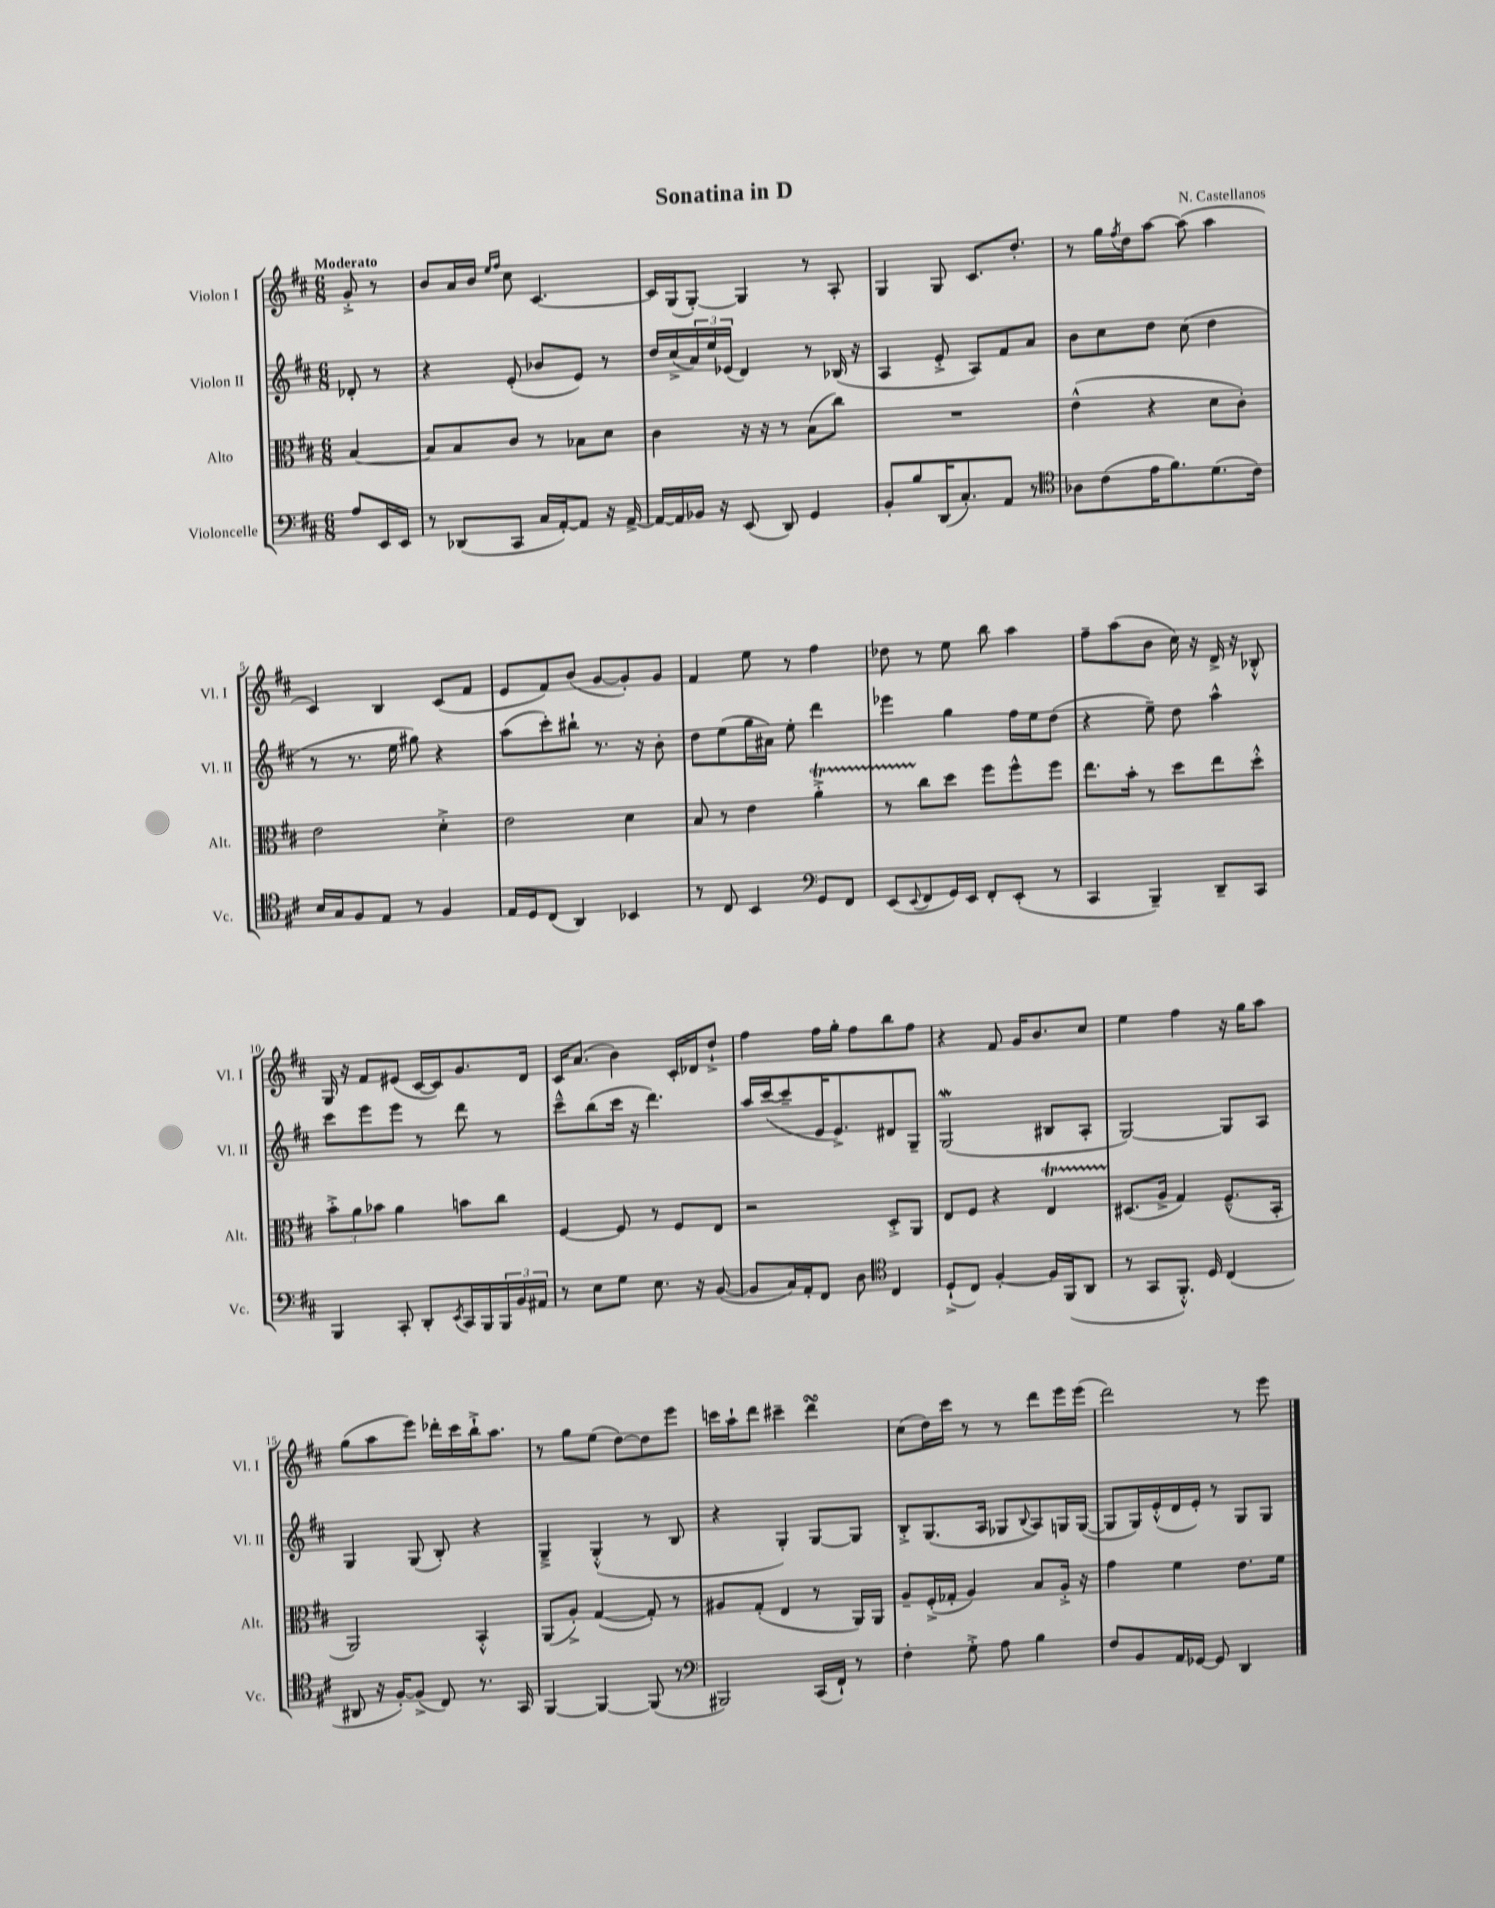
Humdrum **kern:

**kern	**kern	**kern	**kern
*staff4	*staff3	*staff2	*staff1
*clefF4	*clefC3	*clefG2	*clefG2
*k[f#c#]	*k[f#c#]	*k[f#c#]	*k[f#c#]
*M6/8	*M6/8	*M6/8	*M6/8
8A	[4B	8d-'	8g'^
16EE	.	8r	8r
16EE	.	.	.
=	=	=	=
8r	8B]	4r	8b
(8DD-	8B	.	16a
.	.	.	16b
.	.	.	16qqee
.	.	.	16qqff#
8CC#	8c#	(8e'	8cc#
16C#	8r	8b-	[4.c#
[16AA')	.	.	.
8AA]	8B-	8e)	.
16r	8d	8r	.
[16AA^	.	.	.
=	=	=	=
16AA_	4c#	16dd	16c#]
16AA]	.	(16cc#^	(16G
16BB-	.	24a)	[8G')
.	.	24ee	.
16r	.	.	.
.	.	(24e-	.
(8EE	16r	4d)	4G]
.	16r	.	.
8DD)	8r	.	.
4GG	(8B	8r	8r
.	8cc#)	(16B-	8A'
.	.	16r	.
=	=	=	=
8BB'	2.r	4A	4G
8B	.	.	.
(16DD	.	8e'^	8G
8.C#')	.	.	.
.	.	8A)	8.c#
8AA	.	8f#	.
.	.	.	8.dd'
8r	.	8a	.
=	=	=	=
*clefC4	*	*	*
8A-	(4e^^	8b	8r
(8c#	.	8cc#	16gg
.	.	.	8qff#
.	.	.	16dd
16e	4r	8dd	[8aa
8.f#)	.	.	.
.	.	(8cc#	(8aa]
(8.d	8d	4dd	4aa
.	8c#')	.	.
16c#)	.	.	.
=	=	=	=
16B	2e	8r	4c#)
16G	.	.	.
8F#	.	8.r	.
8E	.	.	4B
.	.	16ee	.
8r	.	8gg#)	.
4F#	4d'^	4r	(8c#
.	.	.	8f#
=	=	=	=
16E	2e	(8aa	8e
16D	.	.	.
(8C#	.	8ccc#')	8f#)
4AA)	.	8bb#`	(8b
.	.	8.r	[8g
4BB-	4d	.	8g'])
.	.	16r	.
.	.	8b'	8g
=	=	=	=
8r	8B	8dd	4f#
8C#	8r	(8ee	.
4BB	4e	16gg	8ee
.	.	16a#)	.
.	.	8ee'	8r
*clefF4	*	*	*
8GG	4a'^	4ddd	4ff#
8FF#	.	.	.
=	=	=	=
(8EE	8r	4eee-	8dd-
8qqEE	.	.	.
8FF#	8cc#	.	8r
16GG)	8dd	4gg	8ee
16EE	.	.	.
8FF#'	8ff#	.	8bb
(8EE'	8ff#^^	16ff#	4aa
.	.	16ee	.
8r	8ff#	(8dd	.
=	=	=	=
4CC#	8.ee	4r	8ff#~
.	.	.	(8aa
.	16b'	.	.
4BBB~)	8r	8ee~)	8b
.	8dd	8dd	16cc#)
.	.	.	16r
8DD~	8ee	4aa^^	16d^
.	.	.	16r
8CC#	8dd'^^	.	8B-'^^
=	=	=	=
4BBB	12b'^	8ccc#	16G
.	.	.	16r
.	12a	.	.
.	.	8eee	8f#
.	12b-	.	.
8CC#'	4a	8eee	(8e#
8DD'	.	8r	[16c#
.	.	.	16c#])
8qEE	.	.	.
16CC#	8b	8ddd	8.g
16BBB	.	.	.
24BBB	8cc#	8r	.
24BB	.	.	.
.	.	.	16d
24AA#	.	.	.
=	=	=	=
8r	[4F#	8ccc#~^^	16c#
.	.	.	(8.a
8E	.	(8bb	.
8G	8F#]	16ccc#	4b)
.	.	16r	.
8.E	8r	4.ddd)	.
.	8F#	.	16c#'
16r	.	.	16d-
([8BB	8E	.	8dd`^
=	=	=	=
8BB]	2r	16aa	4ff#
.	.	([16ccc#	.
16C#)	.	8ccc#~]	.
16AA'	.	.	.
8FF#	.	16e	16ff#
.	.	8.e^)	16gg'
8D	.	.	8ff#
*clefC4	*	*	*
4C#	8D'^	8d#	8bb
.	8AA	8G~	8ff#
=	=	=	=
(8D`^	8E	(2G	4r
8C#)	8F#	.	.
[4F#'	4r	.	8f#
.	.	.	16g
.	.	.	8.b
16F#]	4E	8B#	.
(16FF#	.	.	.
8AA	.	8A'	8cc#
=	=	=	=
8r	(8.D#	[2G)	4ee
8GG	.	.	.
.	16A^	.	.
8.FF#'^^)	4G)	.	4ff#
16D	.	.	.
(4C#	(8.F#~^^	8G]	16r
.	.	.	16gg
.	.	8A	8aa
.	16BB'	.	.
=	=	=	=
8AA#	2AA)	4G	(8gg
16r	.	.	8aa
[16F#')	.	.	.
(8F#^]	.	(8G	8eee)
8C#)	.	8B')	16ddd-'
.	.	.	16ccc#
8.r	4BB'^^	4r	16bb`^
.	.	.	8.aa
16GG	.	.	.
=	=	=	=
[4FF#	(8AA	4G~^	8r
.	8A'^)	.	8gg
4FF#_	([4G	(4G'^^	(8ee
.	.	.	[8dd)
(8FF#]	8G'])	8r	8dd]
8r	8r	8B	8eee
=	=	=	=
*clefF4	*	*	*
2BBB#)	8A#	4r	16ccc
.	.	.	16aa`
.	(8G'	.	8ddd
.	4E	4G')	4ccc#~
(16CC#	8r	[8G	4ddd
16FF#`)	.	.	.
8r	16AA)	8G]	.
.	16AA	.	.
=	=	=	=
4F#'	8A~	8B'^	(8cc#
.	(16F#'^	(8.G	16dd)
.	16G-'	.	16ccc#
8G'^	4A)	.	8r
.	.	16A	.
8A	.	8G-	8r
.	.	8qqB	.
4B	8B	8A)	8ddd
.	16A'^	16G	16eee
.	16r	([16G	(16eee
=	=	=	=
8F#	4g	8G]	2ddd)
8BB	.	16G)	.
.	.	(16e'^^	.
16AA	4f#	16d	.
[16GG-	.	16e')	.
8GG-]	.	8r	.
4DD	8.e	8G	8r
.	.	8G	8eee
.	16f#	.	.
==	==	==	==
*-	*-	*-	*-
